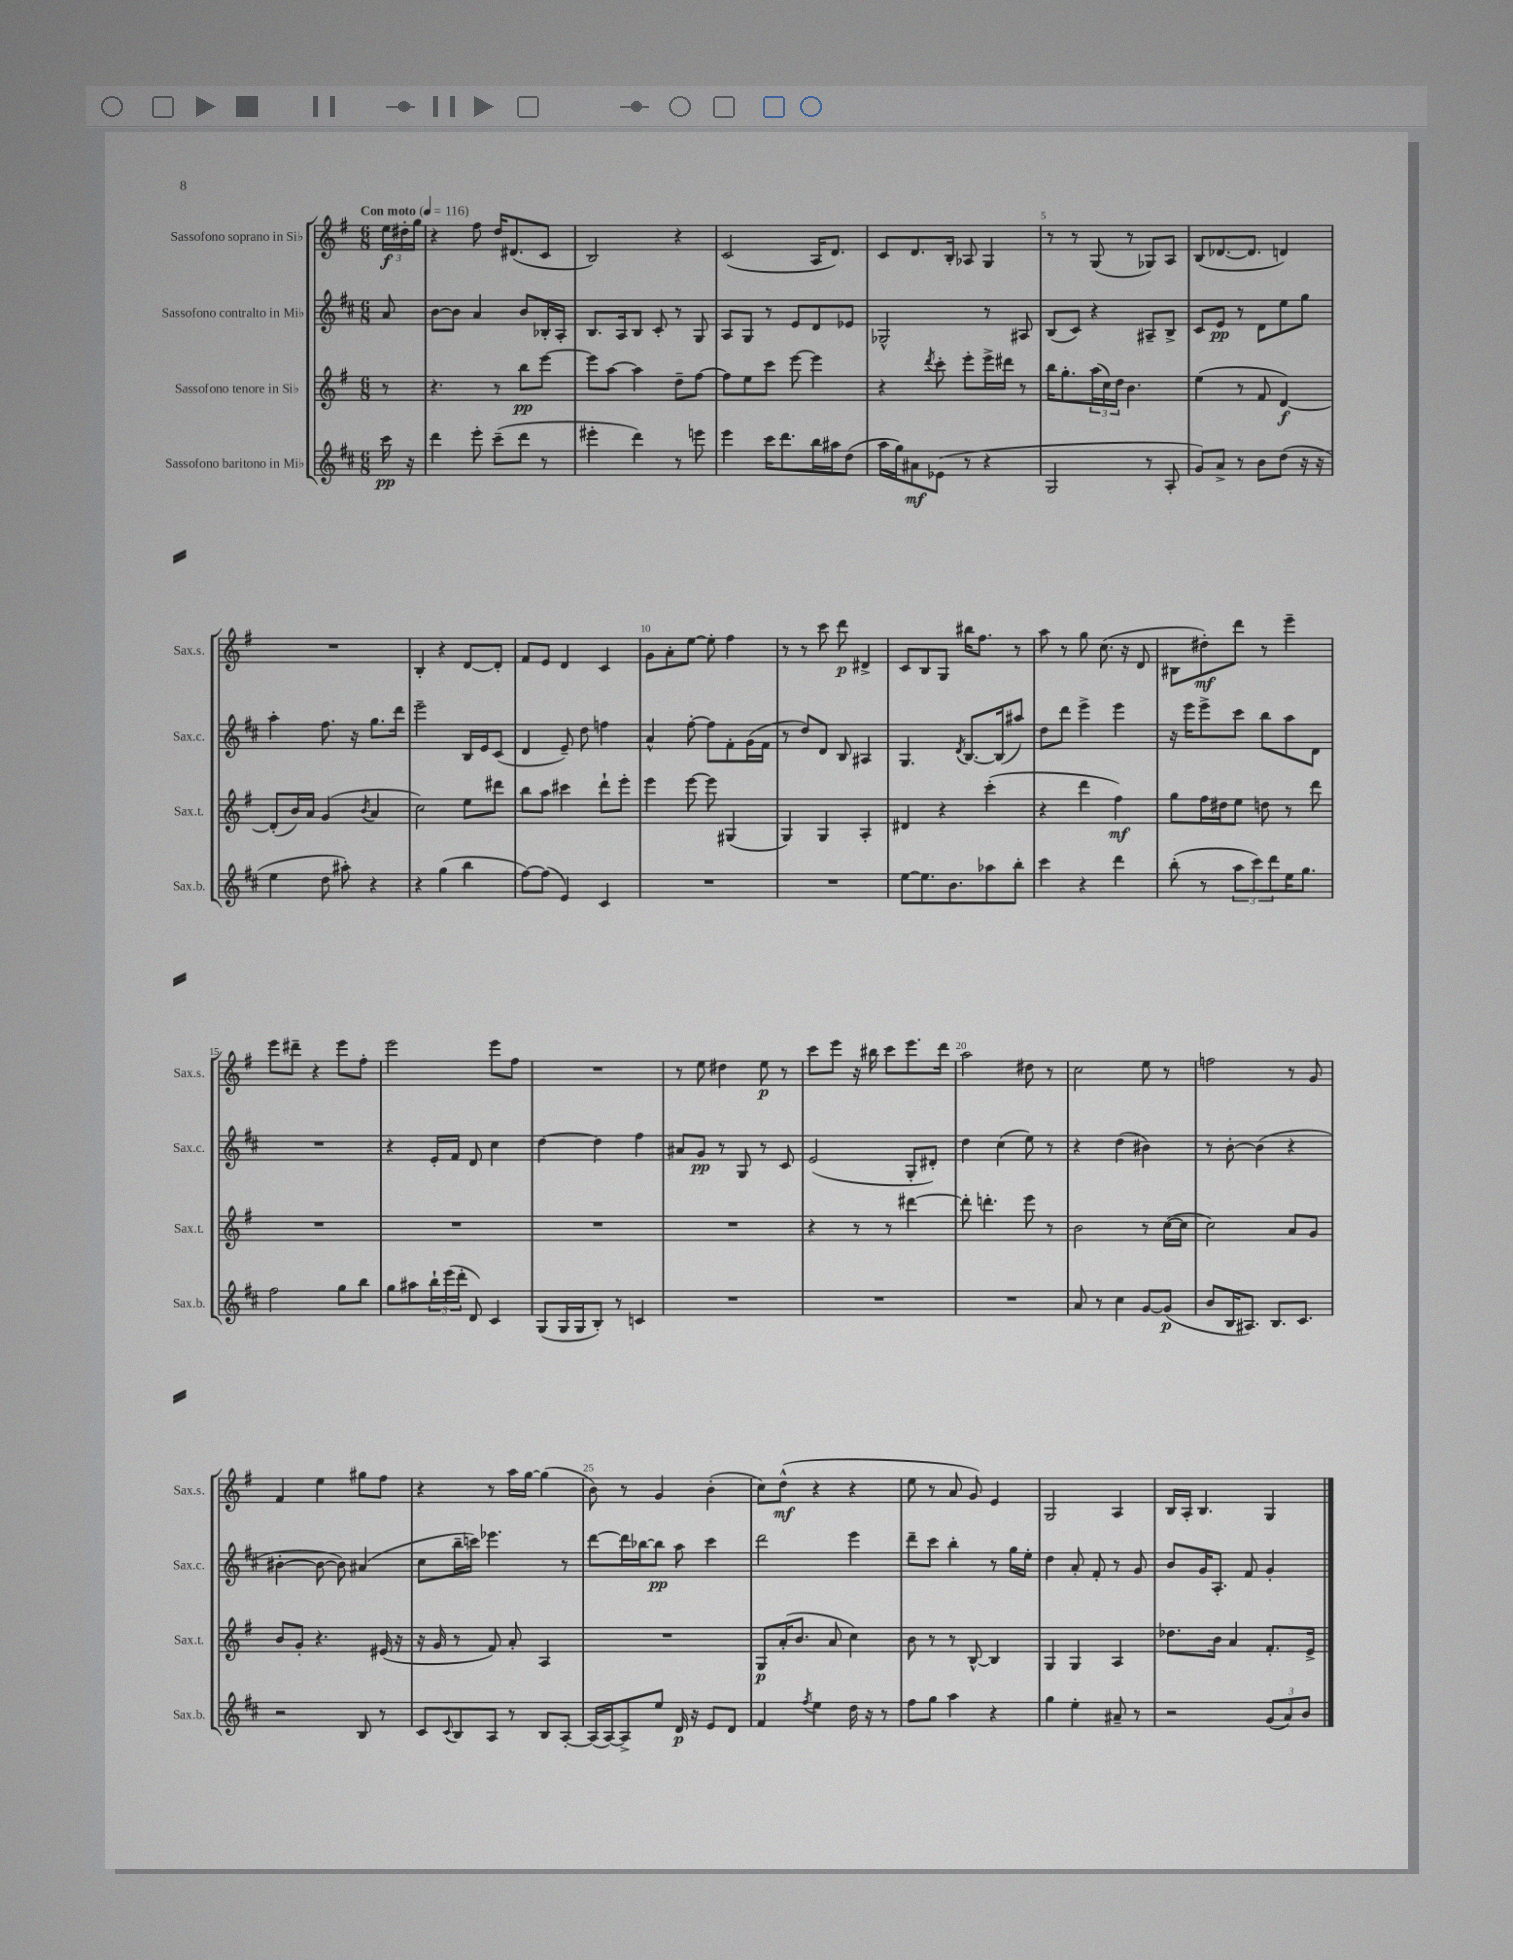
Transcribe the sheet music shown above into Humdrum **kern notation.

**kern	**dynam	**kern	**dynam	**kern	**dynam	**kern	**dynam
*part4	*part4	*part3	*part3	*part2	*part2	*part1	*part1
*staff4	*staff4	*staff3	*staff3	*staff2	*staff2	*staff1	*staff1
*I"Sassofono baritono in Mi♭	*	*I"Sassofono tenore in Si♭	*	*I"Sassofono contralto in Mi♭	*	*I"Sassofono soprano in Si♭	*
*I'Sax.b.	*	*I'Sax.t.	*	*I'Sax.c.	*	*I'Sax.s.	*
*clefG2	*	*clefG2	*	*clefG2	*	*clefG2	*
*k[f#c#]	*	*k[f#]	*	*k[f#c#]	*	*k[f#]	*
*M6/8	*	*M6/8	*	*M6/8	*	*M6/8	*
*MM116	*	*MM116	*	*MM116	*	*MM116	*
=	=	=	=	=	=	=	=
!	!	!	!	!	!	!LO:TX:a:B:t=Con moto	!
16ccc#\	pp	8r	.	8a/	.	24ee\LL	f
.	.	.	.	.	.	24dd#X'\	.
16r	.	.	.	.	.	.	.
.	.	.	.	.	.	24gg\JJ	.
=1	=1	=1	=1	=1	=1	=1	=1
4ddd\	.	4.r	.	[8b\L	.	4r	.
.	.	.	.	8b\J]	.	.	.
8eee'\	.	.	.	4a/	.	8ff#\	.
(8ccc#~\L	.	8r	.	.	.	16dd/KL	.
.	.	.	.	.	.	(8.d#X/	.
8ddd\J	.	8bb\L	pp	8b/L	.	.	.
8r	.	[8eee\J	.	16B-X'/L	.	8c/J	.
.	.	.	.	16A'/JJ	.	.	.
=2	=2	=2	=2	=2	=2	=2	=2
4eee#X'\	.	8eee\L]	.	8.B/L	.	2B/)	.
.	.	[8aa\J	.	.	.	.	.
.	.	.	.	16A/k	.	.	.
4ddd\)	.	4aa\]	.	8B/J	.	.	.
.	.	.	.	8c#'/	.	.	.
8r	.	8dd~\L	.	8r	.	4r	.
8eeen\	.	[8ff#\J	.	8G/	.	.	.
=3	=3	=3	=3	=3	=3	=3	=3
4eee\	.	8ff#\L]	.	8A/L	.	(2c/	.
.	.	8ee\	.	8G/J	.	.	.
16ccc#\KL	.	8ccc\J	.	8r	.	.	.
8.ddd\	.	.	.	.	.	.	.
.	.	[8eee\	.	8e/L	.	.	.
16bb\L	.	4eee\]	.	8d/	.	16A/KL	.
16aa#X\J	.	.	.	.	.	8.d/J)	.
(8dd\J	.	.	.	8e-X/J	.	.	.
=4	=4	=4	=4	=4	=4	=4	=4
16aa\LL	.	4r	.	2G-X^^/	.	8c/L	.
16gg\J)	.	.	.	.	.	.	.
8a#X\	mf	.	.	.	.	8.d/	.
.	.	8qddd/	.	.	.	.	.
(8e-X\J	.	8ccc'\	.	.	.	.	.
.	.	.	.	.	.	16B'/Jk	.
8r	.	8eee'\L	.	.	.	8A-X/	.
4r	.	16eee^\L	.	8r	.	4G/	.
.	.	16ddd#X\JJ	.	.	.	.	.
.	.	8r	.	8A#X/	.	.	.
=5	=5	=5	=5	=5	=5	=5	=5
2G/	.	16bb\KL	.	(8B/L	.	8r	.
.	.	8.gg'\	.	.	.	.	.
.	.	.	.	8c#/J)	.	8r	.
.	.	(24aa\L	.	4r	.	(8G/	.
.	.	24cc\)	.	.	.	.	.
.	.	24dd\JJ	.	.	.	.	.
.	.	4.b\	.	.	.	8r	.
8r	.	.	.	8A#X~/L	.	8G-X/L)	.
8A'/	.	.	.	8B^/J	.	8A/J	.
=6	=6	=6	=6	=6	=6	=6	=6
8g/L)	.	(4ee\	.	8c#/L	.	(8B/L	.
8a^/J	.	.	.	8e/J	pp	[8.d-X/	.
8r	.	8r	.	8r	.	.	.
.	.	.	.	.	.	8.d-/J]	.
8b\L	.	8f#/	.	8d\L	.	.	.
(8dd\J	.	[4d/)	f	8ee\	.	4dn/)	.
16r	.	.	.	8gg\J	.	.	.
16r	.	.	.	.	.	.	.
!!LO:LB:g=z
=7	=7	=7	=7	=7	=7	=7	=7
4ee\	.	(8d'/L]	.	4aa'\	.	2.r	.
.	.	16b/L)	.	.	.	.	.
.	.	16a/JJ	.	.	.	.	.
8dd\	.	(4g/	.	8.ff#\	.	.	.
8aa#X'\)	.	.	.	.	.	.	.
.	.	.	.	16r	.	.	.
.	.	8qb/	.	.	.	.	.
4r	.	4a/	.	8.gg\L	.	.	.
.	.	.	.	16ddd\Jk	.	.	.
=8	=8	=8	=8	=8	=8	=8	=8
4r	.	2cc\)	.	2eee~\	.	4B'/	.
(4gg\	.	.	.	.	.	4r	.
4bb\	.	8ee\L	.	16B/LL	.	[8d/L	.
.	.	.	.	16e/J	.	.	.
.	.	8ddd#X\J	.	(8c#/J	.	8d'/J]	.
=9	=9	=9	=9	=9	=9	=9	=9
[8ff#\L)	.	8bb\L	.	4d/	.	8f#/L	.
(8ff#\J]	.	8aa\J	.	.	.	8e/J	.
4e/)	.	4ccc#X\	.	8e~/)	.	4d/	.
.	.	.	.	8dd\	.	.	.
4c#/	.	8ddd`\L	.	4ffn\	.	4c/	.
.	.	8eee'\J	.	.	.	.	.
=10	=10	=10	=10	=10	=10	=10	=10
2.r	.	4eee\	.	4a^^/	.	8g\L	.
.	.	.	.	.	.	8a'\	.
.	.	[8eee\	.	[8ff#'\	.	[8ee\J	.
.	.	8eee\]	.	8ff#\L]	.	8ee'\]	.
.	.	(4G#X/	.	8f#'\	.	4ff#\	.
.	.	.	.	(16g\L	.	.	.
.	.	.	.	16f#\JJ	.	.	.
=11	=11	=11	=11	=11	=11	=11	=11
2.r	.	4G/)	.	8r	.	8r	.
.	.	.	.	8dd/L)	.	8r	.
.	.	4G/	.	8d/J	.	8ccc\	.
.	.	.	.	8B/	.	8ddd\	p
.	.	4A'/	.	4A#X/	.	4d#X^/	.
=12	=12	=12	=12	=12	=12	=12	=12
[8ee\L	.	4d#X/	.	4.G/	.	8c/L	.
8.ee\]	.	.	.	.	.	8B/	.
.	.	4r	.	.	.	8G/J	.
8.b\	.	.	.	.	.	.	.
.	.	.	.	8qd/	.	.	.
.	.	.	.	[8.B/L	.	16bb#X\KL	.
.	.	.	.	.	.	8.ff#\J	.
8aa-X\	.	(4ccc'\	.	.	.	.	.
.	.	.	.	(16B/k]	.	.	.
8bb'\J	.	.	.	8aa#X/J)	.	8r	.
=13	=13	=13	=13	=13	=13	=13	=13
4ccc#\	.	4r	.	8dd\L	.	8aa\	.
.	.	.	.	8ddd\J	.	8r	.
4r	.	4ddd\	.	4eee^\	.	8gg\	.
.	.	.	.	.	.	(8.cc\	.
4ddd\	.	4ff#\)	mf	4eee\	.	.	.
.	.	.	.	.	.	16r	.
.	.	.	.	.	.	8d/	.
=14	=14	=14	=14	=14	=14	=14	=14
(8bb'\	.	8gg\L	.	16r	.	8B#X\L	.
.	.	.	.	16eee\KL	.	.	.
8r	.	16ff#\L	.	8eee^\	.	8dd#X'\)	mf
.	.	16dd#X\J	.	.	.	.	.
12aa\L	.	8ee\J	.	8ccc#\J	.	8ddd\J	.
12ccc#\)	.	.	.	.	.	.	.
.	.	8ddn\	.	8bb\L	.	8r	.
12ddd\	.	.	.	.	.	.	.
16ee\K	.	8r	.	8aa\	.	4eee~\	.
8.gg\J	.	.	.	.	.	.	.
.	.	8ddd\	.	8d\J	.	.	.
!!LO:LB:g=z
=15	=15	=15	=15	=15	=15	=15	=15
2ff#\	.	2.r	.	2.r	.	8eee\L	.
.	.	.	.	.	.	8ddd#X~\J	.
.	.	.	.	.	.	4r	.
8gg\L	.	.	.	.	.	8eee\L	.
8bb\J	.	.	.	.	.	8ff#'\J	.
=16	=16	=16	=16	=16	=16	=16	=16
8gg\L	.	2.r	.	4r	.	2eee\	.
8aa#X\	.	.	.	.	.	.	.
24bb`\L	.	.	.	16e'/LL	.	.	.
(24eee\	.	.	.	.	.	.	.
.	.	.	.	16f#/JJ	.	.	.
24ddd'\JJ	.	.	.	.	.	.	.
8d/)	.	.	.	8d/	.	.	.
4c#/	.	.	.	4cc#\	.	8eee\L	.
.	.	.	.	.	.	8ff#\J	.
=17	=17	=17	=17	=17	=17	=17	=17
(8G/L	.	2.r	.	[4dd\	.	2.r	.
16G/L	.	.	.	.	.	.	.
16G/J	.	.	.	.	.	.	.
8B'/J)	.	.	.	4dd\]	.	.	.
8r	.	.	.	.	.	.	.
4cn/	.	.	.	4ff#\	.	.	.
=18	=18	=18	=18	=18	=18	=18	=18
2.r	.	2.r	.	8a#X/L	.	8r	.
.	.	.	.	8g/J	pp	8ee\	.
.	.	.	.	8r	.	4dd#X\	.
.	.	.	.	8G/	.	.	.
.	.	.	.	8r	.	8ee\	p
.	.	.	.	8c#/	.	8r	.
=19	=19	=19	=19	=19	=19	=19	=19
2.r	.	4r	.	(2e/	.	8ccc\L	.
.	.	.	.	.	.	8eee\J	.
.	.	8r	.	.	.	16r	.
.	.	.	.	.	.	16bb#X\	.
.	.	8r	.	.	.	8ccc\L	.
.	.	[4ddd#X\	.	8G'/L	.	8.eee\	.
.	.	.	.	8d#X'/J)	.	.	.
.	.	.	.	.	.	16ddd\Jk	.
=20	=20	=20	=20	=20	=20	=20	=20
2.r	.	8ddd#'\]	.	4dd\	.	2aa\	.
.	.	4.dddn'\	.	.	.	.	.
.	.	.	.	(4cc#\	.	.	.
.	.	8eee\	.	8ee\)	.	8dd#X\	.
.	.	8r	.	8r	.	8r	.
=21	=21	=21	=21	=21	=21	=21	=21
8a/	.	2b\	.	4r	.	2cc\	.
8r	.	.	.	.	.	.	.
4cc#\	.	.	.	(4dd\	.	.	.
[8g/L	.	8r	.	4b#X\)	.	8ee\	.
(8g/J]	p	([16cc\LL	.	.	.	8r	.
.	.	16cc\JJ]	.	.	.	.	.
=22	=22	=22	=22	=22	=22	=22	=22
8b/L	.	2cc\)	.	8r	.	2ffn\	.
16B/K	.	.	.	[8b'\	.	.	.
8.A#X/J)	.	.	.	.	.	.	.
.	.	.	.	(4b\]	.	.	.
8.B/L	.	.	.	.	.	.	.
.	.	8a/L	.	4r	.	8r	.
8.c#/J	.	.	.	.	.	.	.
.	.	8g/J	.	.	.	8g/	.
!!LO:LB:g=z
=23	=23	=23	=23	=23	=23	=23	=23
2r	.	8b/L	.	[4b#X'\	.	4f#/	.
.	.	8g'/J	.	.	.	.	.
.	.	4.r	.	8b#\_	.	4ee\	.
.	.	.	.	8b#\])	.	.	.
8B/	.	.	.	(4a#X/	.	8gg#X\L	.
8r	.	(16e#X/	.	.	.	8ff#\J	.
.	.	16r	.	.	.	.	.
=24	=24	=24	=24	=24	=24	=24	=24
8c#/L	.	16r	.	8cc#\L	.	4r	.
.	.	16g/	.	.	.	.	.
8qqc#/	.	.	.	.	.	.	.
8B/	.	8r	.	16bb~\L	.	.	.
.	.	.	.	16cccn\JJ)	.	.	.
8A/J	.	8f#/)	.	4.eee-X\	.	8r	.
8r	.	8a'/	.	.	.	16aa\LL	.
.	.	.	.	.	.	[16gg\JJ	.
8B/L	.	4A/	.	.	.	(4gg\]	.
[8A'/J	.	.	.	8r	.	.	.
=25	=25	=25	=25	=25	=25	=25	=25
(16A/LL]	.	2.r	.	[8ddd\L	.	8b\)	.
[16A/J)	.	.	.	.	.	.	.
8A^/]	.	.	.	16ddd\L]	.	8r	.
.	.	.	.	[16bb-X\J	.	.	.
8ee/J	.	.	.	8bb-\J]	pp	4g/	.
16d/	p	.	.	8aa\	.	.	.
16r	.	.	.	.	.	.	.
8e/L	.	.	.	4ccc#\	.	(4b'\	.
8d/J	.	.	.	.	.	.	.
=26	=26	=26	=26	=26	=26	=26	=26
4f#/	.	8G/L	p	2ddd\	.	8cc\L)	.
.	.	(16a'/K	.	.	.	(8dd^^\J	mf
.	.	8.b/J	.	.	.	.	.
8qff#/	.	.	.	.	.	.	.
4ee\	.	.	.	.	.	4r	.
.	.	8a/	.	.	.	.	.
16dd\	.	4cc\)	.	4eee\	.	4r	.
16r	.	.	.	.	.	.	.
8r	.	.	.	.	.	.	.
=27	=27	=27	=27	=27	=27	=27	=27
8ff#\L	.	8b\	.	8ddd~\L	.	8ee\	.
8gg\J	.	8r	.	8ccc#\J	.	8r	.
4aa\	.	8r	.	4bb'\	.	8a/	.
.	.	[8B^^/	.	.	.	8g/)	.
4r	.	4B/]	.	8r	.	4e/	.
.	.	.	.	16gg\LL	.	.	.
.	.	.	.	16ee'\JJ	.	.	.
=28	=28	=28	=28	=28	=28	=28	=28
4gg\	.	4G/	.	4dd\	.	2G/	.
4ee'\	.	4G/	.	8a'/	.	.	.
.	.	.	.	8f#'/	.	.	.
8a#X~/	.	4A/	.	8r	.	4A/	.
8r	.	.	.	8g/	.	.	.
=29	=29	=29	=29	=29	=29	=29	=29
2r	.	8.dd-X\L	.	8b/L	.	16B/LL	.
.	.	.	.	.	.	16A'/JJ	.
.	.	.	.	16g/K	.	4.B/	.
.	.	16b\Jk	.	8.A'/J	.	.	.
.	.	4a/	.	.	.	.	.
.	.	.	.	8f#/	.	.	.
(12g/L	.	8.f#'/L	.	4g'/	.	4G/	.
12a/)	.	.	.	.	.	.	.
12b/J	.	.	.	.	.	.	.
.	.	16e^/Jk	.	.	.	.	.
==	==	==	==	==	==	==	==
*-	*-	*-	*-	*-	*-	*-	*-
